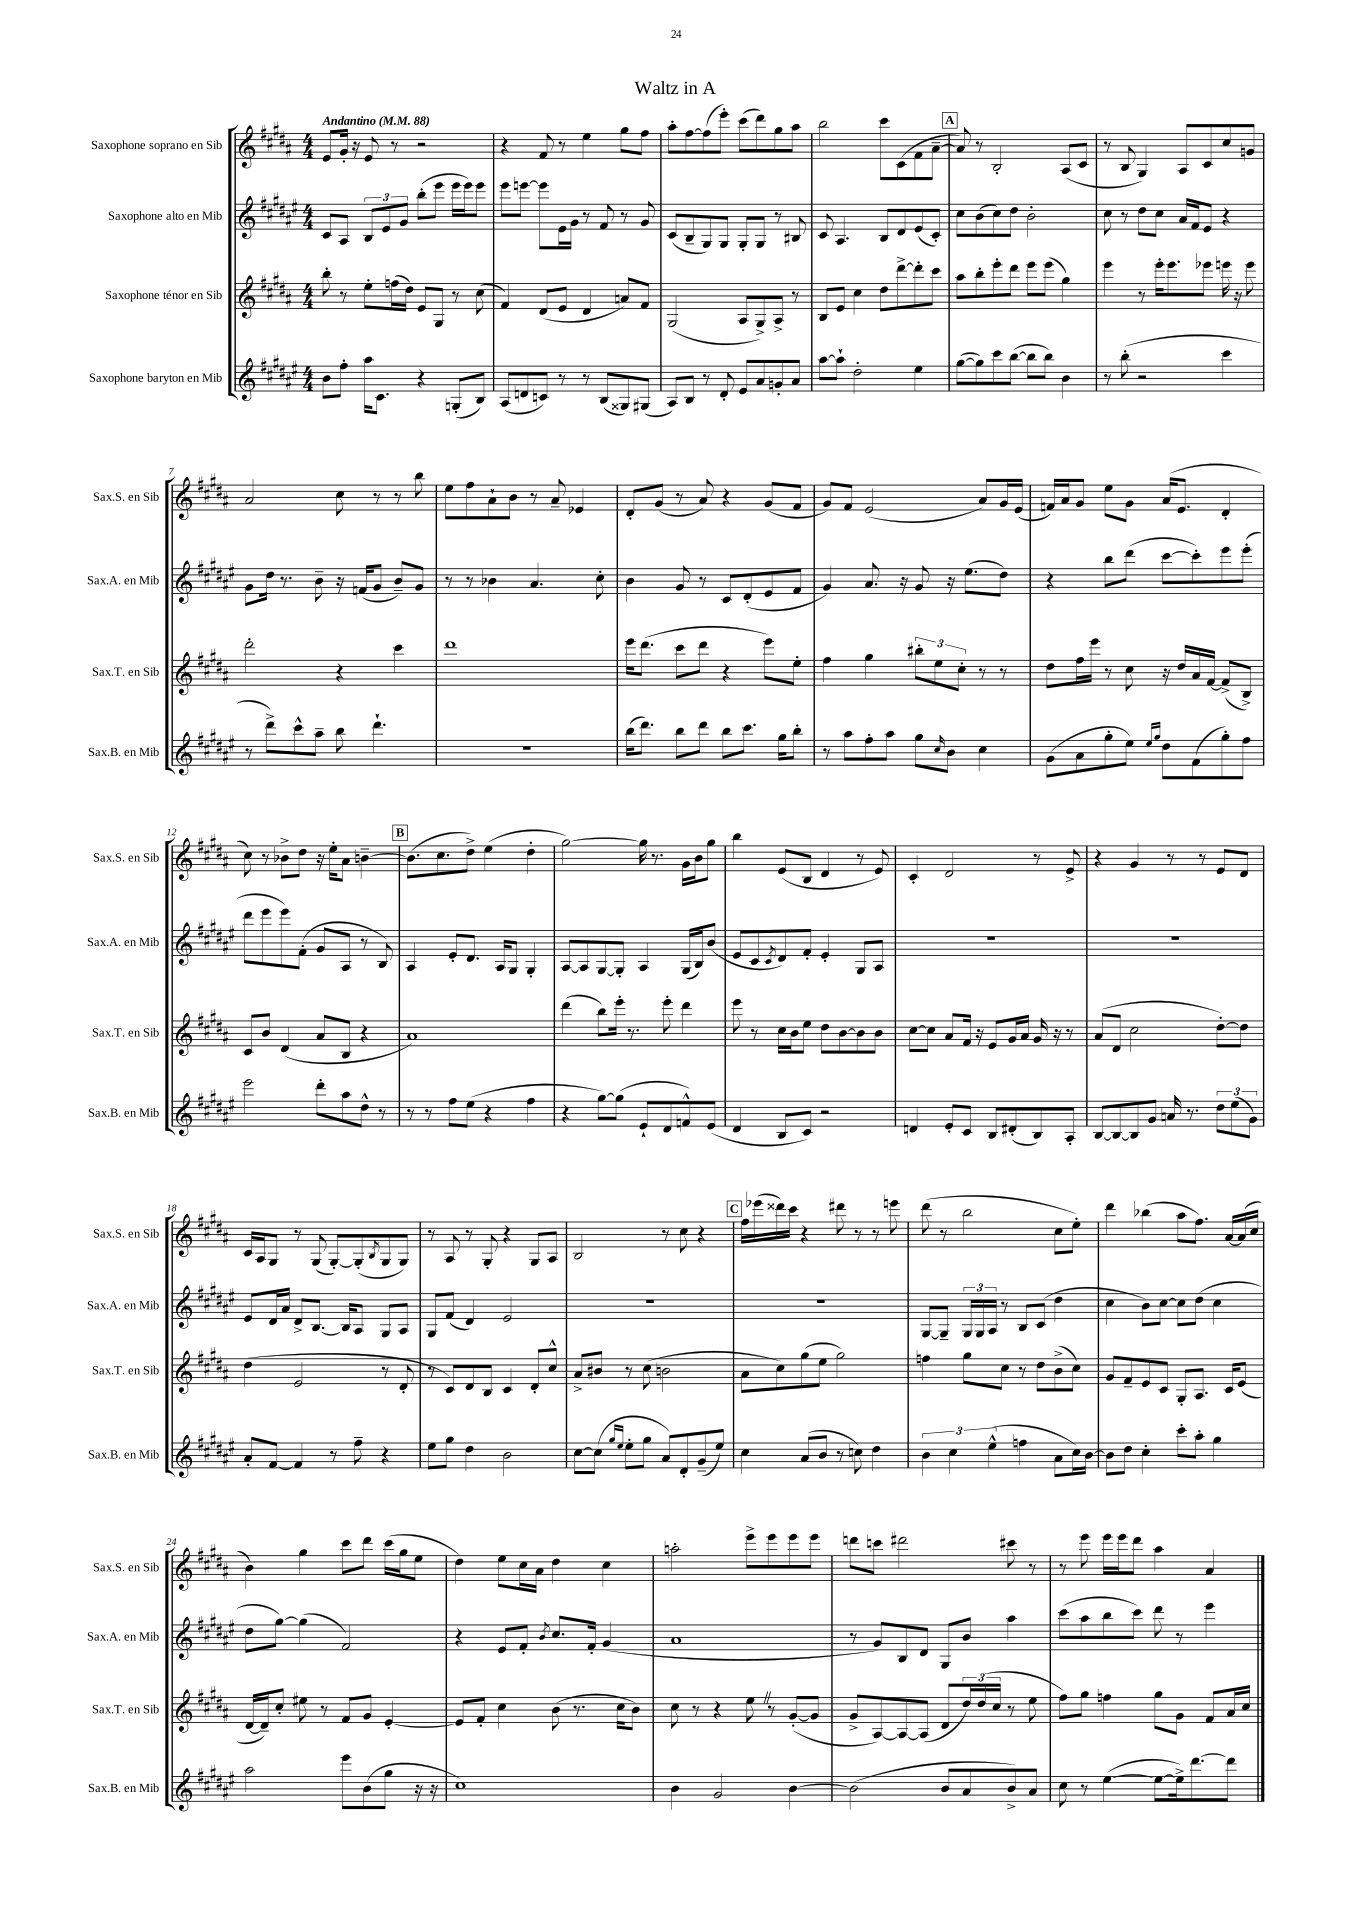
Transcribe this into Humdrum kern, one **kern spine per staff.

**kern	**kern	**kern	**kern
*staff4	*staff3	*staff2	*staff1
*clefG2	*clefG2	*clefG2	*clefG2
*k[f#c#g#d#a#e#]	*k[f#c#g#d#a#]	*k[f#c#g#d#a#e#]	*k[f#c#g#d#a#]
*M4/4	*M4/4	*M4/4	*M4/4
*MM88	*MM88	*MM88	*MM88
8b	8bb'	8c#	8e
8ff#'	8r	8A#	16g#'
.	.	.	16r
16aa#	8ee'	12B	8e
8.c#	.	.	.
.	.	12e#	.
.	(16ff	.	8r
.	.	12g#	.
.	16dd#)	.	.
4r	8e	(8bb'	2r
.	8G#	8eee#	.
(8G'	8r	16eee#	.
.	.	16eee#)	.
8B)	(8cc#	8eee#	.
=	=	=	=
(8A#	4f#)	8eee#	4r
8d	.	[8eee	.
8c)	(8d#	8eee]	8f#
8r	8e	16e#	8r
.	.	16g#	.
8r	4d#	8r	4ee
(8B	.	8f#	.
8G##)	8a)	8r	8gg#
(8G#	8f#	8g#	8ff#
=	=	=	=
8A#)	(2G#	(8c#	8aa#'
8B	.	8B~	[8ff#
8r	.	8G#)	(8ff#]
8d#'	.	8G#	8eee')
8e#	8A#	8G#'	(8ccc#
8a#	8G#^)	8G#	8ddd#)
8g'	8A#^	8r	8gg#
8a#	8r	8B#	8aa#
=	=	=	=
[8aa#	8B	8c#	2bb
8aa#`]	8e	4.A#	.
2dd#'	4cc#	.	.
.	8dd#	8B	8ccc#
.	[8ddd#^	8d#	(8c#
4ee#	8ddd#']	(8e#	8f#
.	8ccc#	8c#')	[8a#~
=	=	=	=
([8gg#	8aa#	8cc#	8a#])
8gg#])	8bb'	(8b	8r
8ccc#	8eee'	8cc#)	2B'
([8bb	8ddd#	8dd#	.
8bb]	8eee	2b'	.
8bb)	(8eee	.	.
4b	4gg#)	.	(8A#
.	.	.	8c#
=	=	=	=
8r	4eee	8cc#	8r
(8bb'	.	8r	8B
2r	8r	8dd#	4G#)
.	16eee'	8cc#	.
.	8.eee	.	.
.	.	16a#	8A#
.	.	16f#	.
.	8eee-	8e#	8c#
4ccc#	16eee	4r	8cc#
.	16r	.	.
.	8eee	.	8g
=	=	=	=
8r	2ddd#'	8g#	2a#
8ddd#^)	.	16dd#	.
.	.	8.r	.
8ccc#^^	.	.	.
8aa#~	.	8b~	.
8bb	4r	16r	8cc#
.	.	(16f	.
4.ddd#`	.	8g#	8r
.	4ccc#	8b~)	8r
.	.	8g#	8bb
=	=	=	=
1r	1ddd#	8r	8ee
.	.	8r	8ff#
.	.	4b-	8a#`
.	.	.	8b
.	.	4.a#	8r
.	.	.	8a#~
.	.	.	4e-
.	.	8cc#'	.
=	=	=	=
(16bb	16eee	4b	8d#'
8.ddd#)	(8.ddd#	.	.
.	.	.	(8g#
8bb	8ccc#	8g#	8r
8ddd#	8ddd#	8r	8a#)
8bb	4r	8c#	4r
8.ccc#	.	(8d#'	.
.	8eee)	8e#	(8g#
16gg#	.	.	.
8bb'	8ee'	8f#	8f#
=	=	=	=
8r	4ff#	4g#)	8g#)
8aa#	.	.	8f#
8ff#'	4gg#	8.a#	(2e
8aa#	.	.	.
.	.	16r	.
8gg#	12bb#'	8g#	.
.	12ee	.	.
16qqcc#	.	.	.
8b	.	16r	.
.	12cc#'	.	.
.	.	(8.ee#	.
4cc#	8r	.	8a#)
.	8r	8dd#)	16g#
.	.	.	(16e
=	=	=	=
(8g#	8dd#	4r	16f)
.	.	.	16a#
8a#	16ff#	.	8g#
.	16eee	.	.
8gg#'	8r	8bb	8ee
8ee#)	8cc#	(8ddd#	8g#
16qqee#	.	.	.
16qqgg#	.	.	.
8dd#	16r	[8ccc#	(16a#
.	16dd#	.	8.e
(8f#	16a#	8ccc#'])	.
.	[16f#	.	.
8gg#')	(8f#^]	8eee#	4d#'
8ff#	8B^)	(8eee#'	.
=	=	=	=
2eee#	8c#	8ddd#	8cc#)
.	8b	8eee#	8r
.	(4d#	8eee#)	8b-^
.	.	(8f#'	8dd#
8ddd#'	8a#	8g#	16r
.	.	.	16ee'
8aa#	8B	8A#	8a#
8dd#^^	4r	8r	[4b~
8r	.	8B)	.
=	=	=	=
8r	1a#)	4A#	(8.b]
8r	.	.	.
.	.	.	8.cc#
8ff#	.	8e#'	.
(8ee#	.	8.d#	8dd#^)
4r	.	.	(4ee
.	.	16A#	.
.	.	8G#	.
4ff#	.	4G#'	4dd#'
=	=	=	=
4r	(4ddd#	[8A#	[2gg#)
.	.	8A#]	.
[8gg#)	8bb)	[8G#	.
(8gg#]	16eee'	8G#']	.
.	8.r	.	.
8e#`	.	4A#	16gg#]
.	.	.	8.r
8d#	8eee'	.	.
8f^^)	4ddd#	(16G#	16g#
.	.	16B)	16b
(8e#	.	(8b	8gg#
=	=	=	=
4d#	8eee	8e#	4bb
.	8r	8c#	.
.	.	8qc#	.
8B	16cc#	8d#)	(8e
.	16b	.	.
8c#)	8ee	8f#'	8B
2r	8dd#	4e#'	4d#
.	[8b	.	.
.	8b]	8G#	8r
.	8b	8A#	8e)
=	=	=	=
4d	[8cc#	1r	4c#'
.	8cc#]	.	.
8e#'	8a#	.	2d#
8c#	16f#	.	.
.	16r	.	.
8B	8e	.	.
(8d#'	16g#	.	.
.	16a#	.	.
8B)	16g#	.	8r
.	16r	.	.
8A#'	8r	.	8e^
=	=	=	=
[8B	(8a#	1r	4r
8B_	8d#	.	.
8B]	2cc#	.	4g#
8g#	.	.	.
16a	.	.	8r
8.r	.	.	.
.	.	.	8r
12dd#	[8dd#')	.	8e
(12ee#	.	.	.
.	8dd#]	.	8d#
12g#)	.	.	.
=	=	=	=
8a#'	(4dd#	8e#	16c#
.	.	.	16A#
[8f#	.	16d#	8G#
.	.	16a#	.
4f#]	2e	8d#^	8r
.	.	[8.B	(8G#
8r	.	.	[8G#')
.	.	16B]	.
8ff#~	.	8A#	(8G#']
.	.	.	8qB
4r	8r	8G#	8G#
.	8d#'	8A#	8G#)
=	=	=	=
8ee#	8r	8G#	8r
8gg#	8c#)	(8f#	8A#
4dd#	8d#	4d#)	8r
.	8B	.	8G#'
2b	4c#	2e#	4r
.	8d#'	.	8G#
.	8cc#^^	.	8A#
=	=	=	=
[8cc#	8a#^	1r	2B
(8cc#]	8b#	.	.
16qqgg#	.	.	.
16qqee#	.	.	.
8ee#'	8r	.	.
8gg#	(8cc#	.	.
8a#)	2b	.	8r
8d#'	.	.	8cc#
(8g#~	.	.	4r
8ee#)	.	.	.
=	=	=	=
4cc#	8a#	1r	16ff#
.	.	.	(16eee-
.	8cc#)	.	16ddd##)
.	.	.	16ccc#
(8a#	(8gg#	.	4r
8b	8ee	.	.
8r	2gg#)	.	8ddd#
8cc)	.	.	8r
4dd#	.	.	8r
.	.	.	8eee
=	=	=	=
6b	4ff	[8G#	(8ddd#
.	.	8G#~]	8r
6cc#	.	.	.
.	8gg#	24G#	2bb
.	.	24G#	.
(6ee#^^	.	24A#	.
.	8cc#	8r	.
4ff	8r	8B	.
.	8dd#	(8c#	.
8a#	(8b^	4dd#	8cc#
16cc#)	8cc#)	.	8ee')
[16b	.	.	.
=	=	=	=
8b]	8g#	4cc#	4ddd#
8dd#	8f#~	.	.
4cc#'	8e	8b)	(4bb-
.	8c#	[8cc#	.
8ccc#'	8G#'	8cc#]	8aa#
8aa#'	8.A#	(8dd#	8.ff#)
4gg#	.	4cc#	.
.	16c#	.	[16a#
.	(8e	.	(16a#]
.	.	.	16cc#
=	=	=	=
2aa#	[16d#	8dd#	4b)
.	16d#~])	.	.
.	8cc#'	[8gg#)	.
.	8ee#	(4gg#]	4gg#
.	8r	.	.
8eee#	8f#	2f#)	8ccc#
(8b	8g#	.	8ddd#
8gg#	[4e'	.	(16ccc#
.	.	.	16gg#
16r	.	.	8ee
16r	.	.	.
=	=	=	=
1cc#)	8e]	4r	4dd#)
.	8f#'	.	.
.	4cc#	8e#	8ee
.	.	8f#'	16cc#
.	.	.	16a#
.	.	8qb	.
.	(8b	8.cc#	4dd#
.	8.r	.	.
.	.	16f#'	.
.	.	(4g#	4cc#
.	16cc#	.	.
.	8b)	.	.
=	=	=	=
4b	8cc#	1a#	2aa'
.	8r	.	.
2g#	4r	.	.
.	8ee	.	8eee^
.	8r	.	8eee
[4b	([8g#'	.	8eee
.	8g#]	.	8eee
=	=	=	=
(2b]	8g#^	8r	8ddd
.	[8A#)	8g#)	8ccc
.	8A#_	8B	2ddd#
.	(8A#]	8d#	.
8b	8d#	8G#	.
8a#	24dd#)	8b	.
.	(24dd#	.	.
.	24cc#	.	.
8b^)	8r	4aa#	8ccc#
8a#	8ee	.	8r
=	=	=	=
8cc#	8ff#)	(8ccc#	8r
8r	8gg#	8aa#	8eee
([4ee#	4ff	8bb	16eee
.	.	.	16eee
.	.	8ccc#)	8ddd#
8ee#_	8gg#	8ddd#	4aa#
16ee#^])	8g#	8r	.
[8.ddd#	.	.	.
.	8f#	4eee#	4a#
8ddd#]	16a#	.	.
.	16cc#	.	.
==	==	==	==
*-	*-	*-	*-
